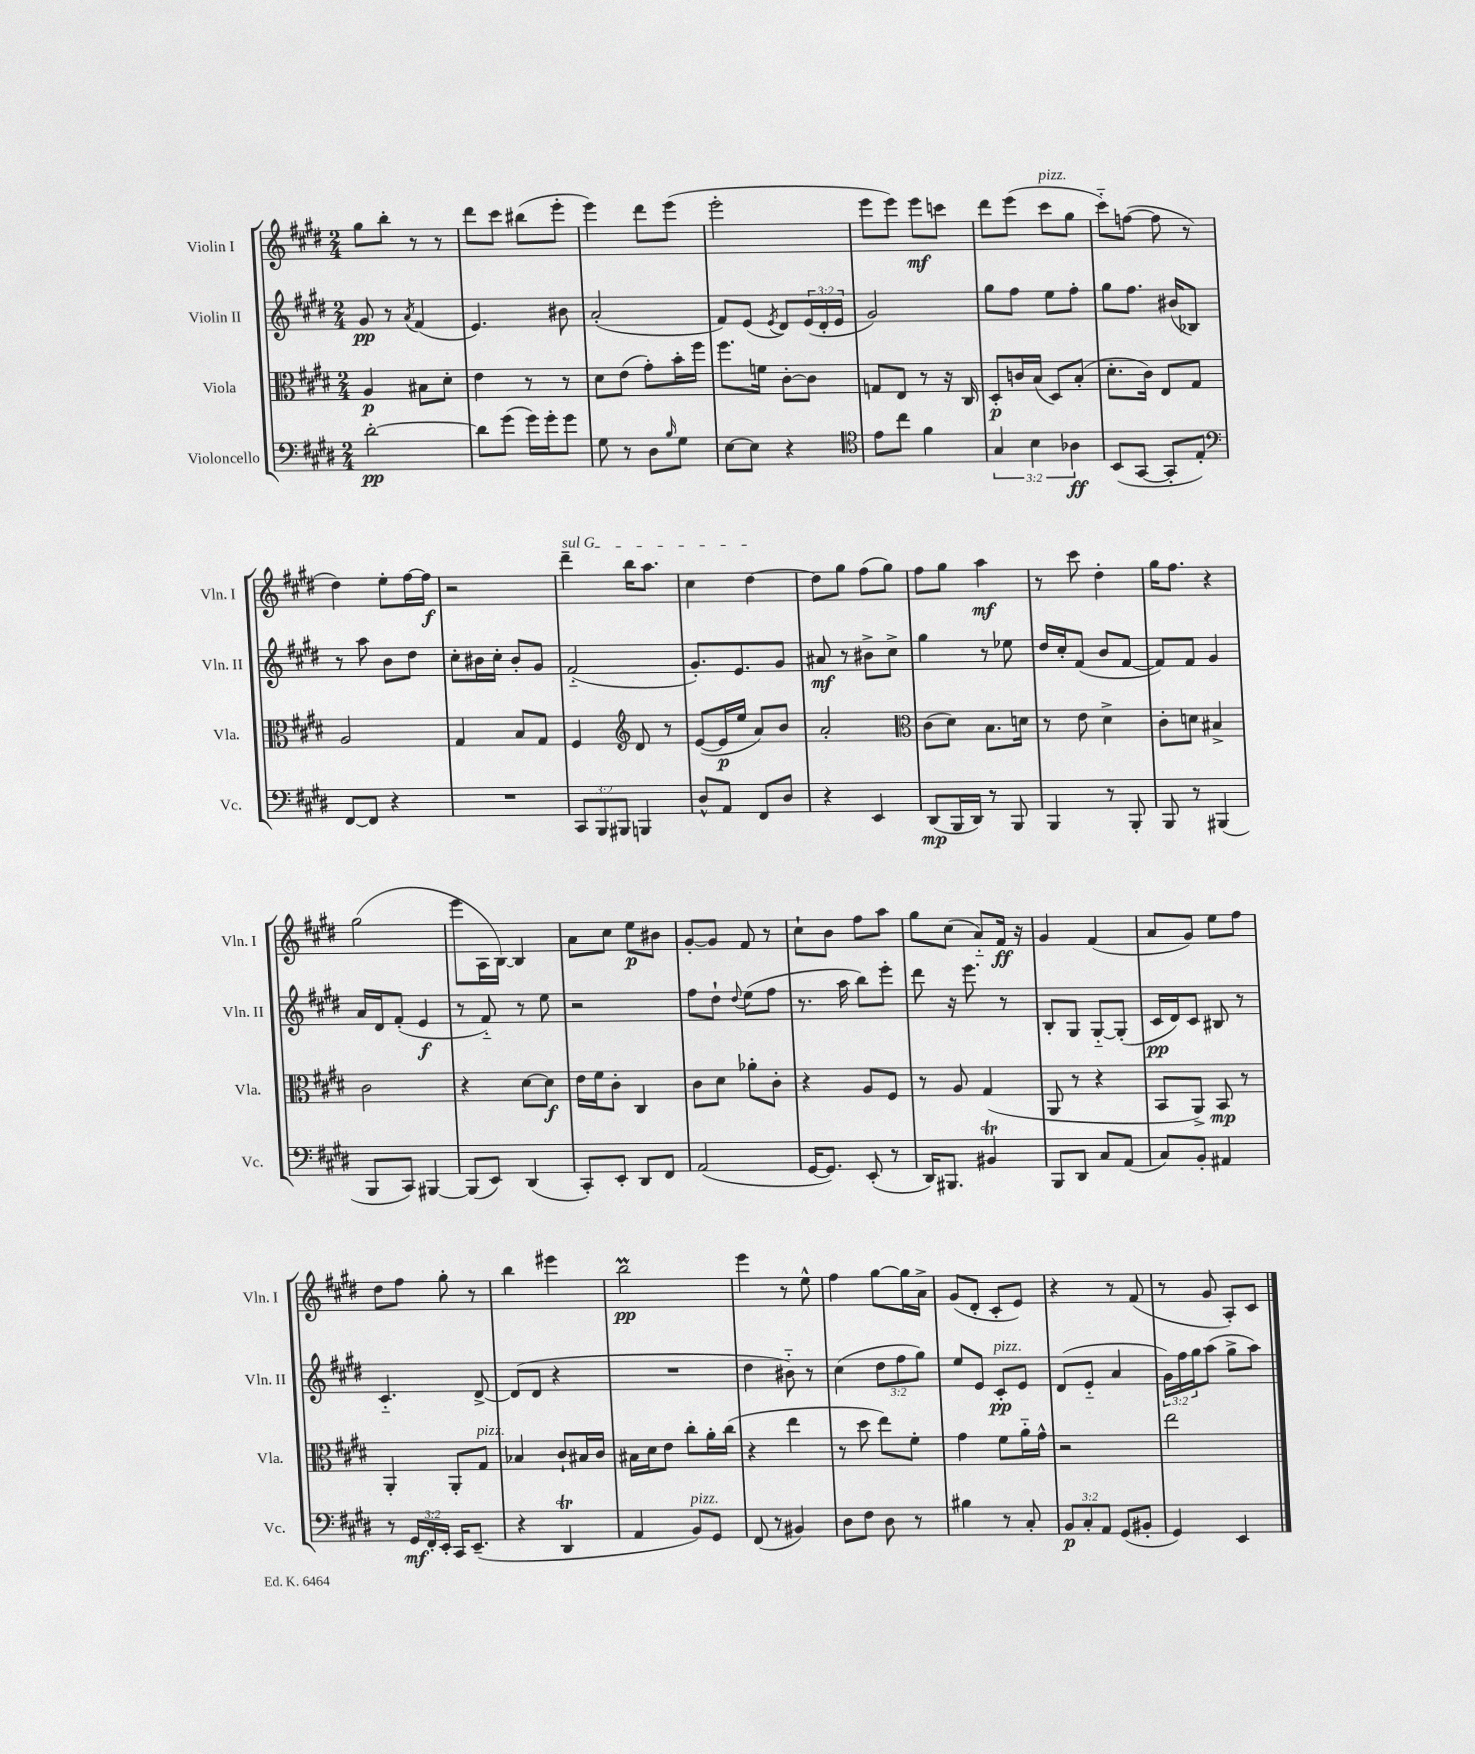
<<
\new StaffGroup <<
\new Staff = "s0" \with { instrumentName = "Violin I" shortInstrumentName = "Vln. I" } {
    \clef treble \key e \major \numericTimeSignature \time 2/4
    gis''8 b''8-. r8 r8 |
    dis'''8 cis'''8 bis''8( e'''8-. |
    e'''4) dis'''8 e'''8( |
    e'''2-. |
    e'''8 e'''8) e'''8\mf c'''8 |
    dis'''8 e'''8( cis'''8^\markup { \italic "pizz." } gis''8 |
    cis'''8-_) f''8~( f''8 r8 |
    dis''4) e''8-. fis''16~ fis''16\f |
    r2 |
    \once \override TextSpanner.bound-details.left.text = \markup { \italic "sul G" } dis'''4--\startTextSpan b''16 a''8. |
    cis''4 dis''4~\stopTextSpan |
    dis''8 gis''8 fis''8( gis''8) |
    fis''8 gis''8 a''4\mf |
    r8 cis'''8 dis''4-. |
    gis''16 fis''8. r4 |
    gis''2( |
    e'''8 a16 b16~) b4 |
    a'8 cis''8 e''8\p bis'8 |
    gis'8~-. gis'8 fis'8 r8 |
    cis''8-! b'8 fis''8 a''8 |
    gis''8 cis''8( a'8-_) fis'16\ff r16 |
    gis'4 fis'4( |
    a'8 gis'8) e''8 fis''8 |
    dis''8 fis''8 gis''8-. r8 |
    b''4 eis'''4 |
    b''2\prall\pp |
    e'''4 r8 e''8-^ |
    fis''4 gis''8~ gis''16 a'16-> |
    gis'8( dis'8-. cis'8-. e'8) |
    r4 r8 fis'8( |
    r8 gis'8 a8-.) cis'8 \bar "|." |
}
\new Staff = "s1" \with { instrumentName = "Violin II" shortInstrumentName = "Vln. II" } {
    \clef treble \key e \major \numericTimeSignature \time 2/4 \override Staff.TupletNumber.text = #tuplet-number::calc-fraction-text
    gis'8\pp r8 \acciaccatura { a'8 } fis'4( |
    e'4.) bis'8 |
    a'2-.( |
    fis'8) e'8( \acciaccatura { e'8 } dis'8) \tuplet 3/2 { e'16( dis'16-. e'16 } |
    gis'2) |
    gis''8 fis''8 e''8 fis''8-. |
    gis''8 fis''8. bis'16( bes8) |
    r8 a''8 b'8 dis''8 |
    cis''8-. bis'16 cis''16-. bis'8-. gis'8 |
    fis'2-_( |
    gis'8.-.) e'8. gis'8 |
    ais'8\mf r8 bis'8-> cis''8-> |
    gis''4 r8 ees''8 |
    dis''16 cis''16-. fis'8( b'8 fis'8~ |
    fis'8) fis'8 gis'4 |
    a'16 dis'16 fis'8-.( e'4\f |
    r8 fis'8-_) r8 e''8 |
    r2 |
    fis''8 dis''8-! \appoggiatura { dis''8 } e''8( fis''8 |
    r8. a''16 b''8) e'''8-. |
    dis'''8 r16 e'''8. r8 |
    b8-. gis8 gis8~-_ gis8-.( |
    cis'16\pp dis'16) cis'8 bis8 r8 |
    cis'4.-_ dis'8~-> |
    dis'8( dis'8 r4 |
    R2 |
    dis''4 bis'8-_) r8 |
    cis''4( \tuplet 3/2 { dis''8 fis''8 gis''8) } |
    e''8 e'8 cis'8-.\pp^\markup { \italic "pizz." } e'8 |
    dis'8( e'8-_ a'4 |
    \tuplet 3/2 { gis'16) fis''16 gis''16 } a''8( gis''8-> a''8) \bar "|." |
}
\new Staff = "s2" \with { instrumentName = "Viola" shortInstrumentName = "Vla." } {
    \clef alto \key e \major \numericTimeSignature \time 2/4
    a4\p bis8 dis'8-. |
    e'4 r8 r8 |
    dis'8 e'8( gis'8-.) b'16-. fis''16 |
    fis''8. f'16 cis'8~-. cis'8 |
    g8 e8 r8 r16 cis16 |
    dis8-.\p c'16 b16( dis8) b8-.( |
    dis'8.-. cis'16) e8 gis8 |
    a2 |
    gis4 b8 gis8 |
    fis4 \clef treble dis'8 r8 |
    e'8~( e'16\p e''16 a'8) b'8 |
    a'2-. |
    \clef alto cis'8( dis'8) b8. d'16 |
    r8 e'8 dis'4-> |
    cis'8-. d'8 bis4-> |
    cis'2 |
    r4 dis'8~ dis'8\f |
    e'16 fis'16 cis'8-. cis4 |
    cis'8 dis'8 aes'8-. cis'8-. |
    r4 a8 fis8 |
    r8 a8 gis4( |
    a,8 r8 r4 |
    b,8 a,8->) b,8\mp r8 |
    a,4-. a,8-. gis8^\markup { \italic "pizz." } |
    bes4 cis'8-! bis16 cis'16 |
    bis16 dis'16 e'8 cis''8-. a'16-. cis''16( |
    r4 e''4 |
    r8 dis''8 e''8) fis'8-. |
    gis'4 fis'8 a'16-_ gis'16-^ |
    r2 |
    e''2 \bar "|." |
}
\new Staff = "s3" \with { instrumentName = "Violoncello" shortInstrumentName = "Vc." } {
    \clef bass \key e \major \numericTimeSignature \time 2/4 \override Staff.TupletNumber.text = #tuplet-number::calc-fraction-text
    dis'2~-.\pp |
    dis'8 gis'8( gis'16) gis'16-. gis'8 |
    gis8 r8 dis8 \grace { b16 } gis8 |
    e8~ e8 r4 |
    \clef tenor e'8 cis''8 fis'4 |
    \tuplet 3/2 { gis4 b4 aes4\ff } |
    b,8( gis,8~ gis,8-. e8-.) |
    \clef bass fis,8~ fis,8 r4 |
    R2 |
    \tuplet 3/2 { cis,8 b,,8 bis,,8 } b,,4 |
    dis8-^ a,8 fis,8 dis8 |
    r4 e,4 |
    dis,8\mp( b,,16 dis,16) r8 b,,8 |
    b,,4 r8 b,,8-. |
    b,,8 r8 bis,,4( |
    b,,8 cis,8) bis,,4~ |
    bis,,8( e,8) dis,4( |
    cis,8-.) e,8-. dis,8 fis,8 |
    a,2( |
    gis,16~ gis,8.) e,8-.( r8 |
    dis,16) bis,,8. bis,4\trill |
    b,,8 dis,8 cis8 a,8( |
    cis8) b,8-. ais,4 |
    r8 \tuplet 3/2 { gis,16\mf fis,16-. e,16-. } cis,16 e,8.--( |
    r4 dis,4\trill |
    a,4 b,8^\markup { \italic "pizz." }) gis,8 |
    fis,8( r8 bis,4) |
    dis8 fis8 dis8 r8 |
    bis4 r8 cis8-. |
    \tuplet 3/2 { b,8\p cis8-. a,8 } gis,8( bis,8-. |
    gis,4) e,4 \bar "|." |
}
>>
>>
\layout { \context { \Score \remove "Bar_number_engraver" } }
